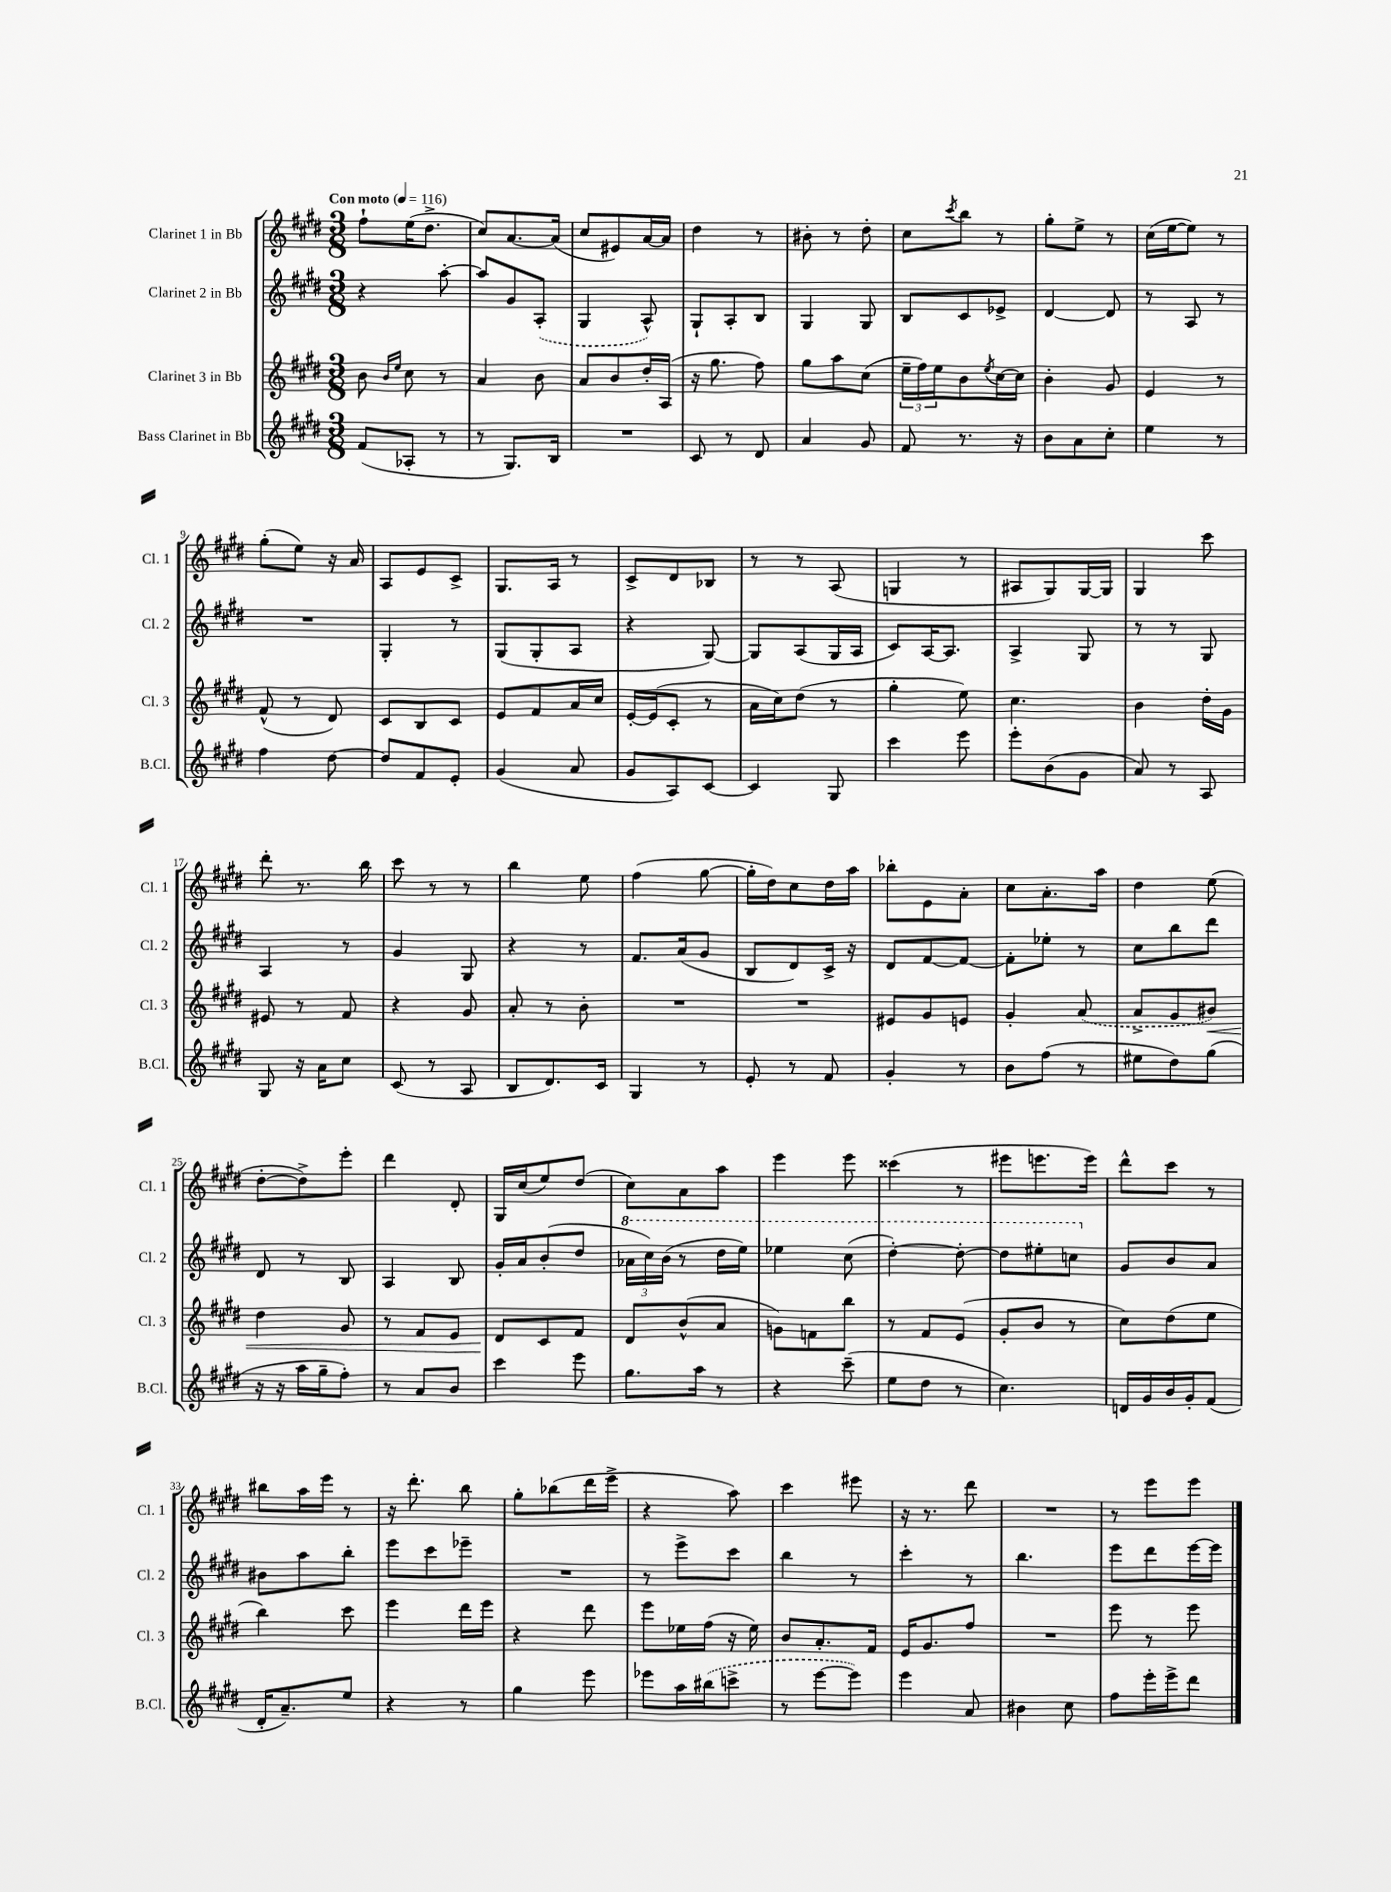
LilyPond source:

<<
\new StaffGroup <<
\new Staff = "s0" \with { instrumentName = "Clarinet 1 in Bb" shortInstrumentName = "Cl. 1" } {
    \clef treble \key e \major \numericTimeSignature \time 3/8 \tempo "Con moto" 4 = 116
    fis''8-! e''16( dis''8.-> |
    cis''8) a'8.~ a'16( |
    cis''8 eis'8) a'16~ a'16 |
    dis''4 r8 |
    bis'8-. r8 dis''8-. |
    cis''8 \acciaccatura { cis'''8 } b''8 r8 |
    gis''8-. e''8-> r8 |
    cis''16( e''16~ e''8) r8 |
    gis''8-.( e''8) r16 a'16 |
    a8 e'8 cis'8-> |
    gis8. a16 r8 |
    cis'8-> dis'8 bes8 |
    r8 r8 a8( |
    g4 r8 |
    ais8 gis8) gis16~ gis16 |
    gis4 cis'''8 |
    dis'''8-. r8. b''16 |
    cis'''8 r8 r8 |
    b''4 e''8 |
    fis''4( gis''8~ |
    gis''16-. dis''16) cis''8 dis''16 a''16 |
    bes''8-. e'8 a'8-. |
    cis''8 a'8.-. a''16 |
    dis''4 e''8( |
    dis''8~-. dis''8->) e'''8-. |
    dis'''4 dis'8-. |
    gis16 cis''16( e''8) dis''8( |
    cis''8) a'8 a''8 |
    e'''4 e'''8 |
    cisis'''4( r8 |
    eis'''8 e'''8. e'''16) |
    dis'''8-^ cis'''8 r8 |
    bis''8 a''16 e'''16 r8 |
    r16 dis'''8.-. b''8 |
    gis''8-. bes''8( dis'''16 e'''16-> |
    r4 a''8) |
    cis'''4 eis'''8 |
    r16 r8. dis'''8 |
    R4. |
    r8 e'''8 e'''8 \bar "|." |
}
\new Staff = "s1" \with { instrumentName = "Clarinet 2 in Bb" shortInstrumentName = "Cl. 2" } {
    \clef treble \key e \major \numericTimeSignature \time 3/8
    r4 a''8~-. |
    a''8 gis'8 \once \slurDashed a8-.( |
    gis4 a8-^) |
    gis8-! a8-. b8 |
    gis4 gis8 |
    b8 cis'8 ees'8-> |
    dis'4~ dis'8 |
    r8 a8 r8 |
    R4. |
    gis4-. r8 |
    gis8( gis8-. a8 |
    r4 gis8~) |
    gis8 a8( gis16 a16 |
    cis'8) a16~ a8. |
    a4-> gis8 |
    r8 r8 gis8 |
    a4 r8 |
    gis'4 gis8 |
    r4 r8 |
    fis'8. a'16( gis'8 |
    b8 dis'8) cis'16-> r16 |
    dis'8 fis'8~ fis'8~ |
    fis'8-. ees''8-. r8 |
    cis''8 b''8 dis'''8 |
    dis'8 r8 b8 |
    a4 b8 |
    gis'16-. a'16 b'8-.( dis''8 |
    \tuplet 3/2 { \ottava #1 aes''16 cis'''16) b''16( } r8 dis'''16 e'''16) |
    ees'''4 cis'''8( |
    dis'''4~-.) dis'''8~-. |
    dis'''8 eis'''8-. c'''8 \ottava #0 |
    gis'8 b'8 a'8 |
    bis'8 a''8 b''8-. |
    e'''8 cis'''8 ees'''8-- |
    R4. |
    r8 e'''8-> cis'''8 |
    b''4 r8 |
    cis'''4-. r8 |
    b''4. |
    e'''8 dis'''8 e'''16~ e'''16 \bar "|." |
}
\new Staff = "s2" \with { instrumentName = "Clarinet 3 in Bb" shortInstrumentName = "Cl. 3" } {
    \clef treble \key e \major \numericTimeSignature \time 3/8
    b'8 \grace { b'16 e''16 } cis''8 r8 |
    a'4 b'8 |
    a'8 b'8 dis''16-. a16( |
    r16 gis''8. fis''8) |
    gis''8 a''8 cis''8( |
    \tuplet 3/2 { e''16-- fis''16) e''16 } b'8 \acciaccatura { e''8 } cis''16~ cis''16 |
    b'4-. gis'8 |
    e'4 r8 |
    fis'8-^( r8 dis'8) |
    cis'8 b8 cis'8 |
    e'8 fis'8 a'16 cis''16 |
    e'16~-. e'16( cis'8-. r8 |
    a'16 cis''16) dis''8( r8 |
    gis''4-. e''8) |
    cis''4. |
    b'4 dis''16-. gis'16 |
    eis'8 r8 fis'8 |
    r4 gis'8 |
    a'8-. r8 b'8-. |
    R4. |
    R4. |
    eis'8 gis'8 e'8 |
    gis'4-. \once \slurDashed a'8( |
    a'8-> gis'8 bis'8\<) |
    dis''4 gis'8 |
    r8 fis'8 e'8 |
    dis'8\! cis'8 fis'8 |
    dis'8 b'8-^( a'8 |
    g'8) f'8 b''8 |
    r8 fis'8 e'8( |
    gis'8-. b'8 r8 |
    cis''8) dis''8( e''8 |
    b''4) cis'''8 |
    e'''4 dis'''16 e'''16 |
    r4 dis'''8 |
    e'''8 ees''16 fis''16( r16 ees''16) |
    b'8 a'8.-. fis'16 |
    e'16 gis'8. fis''8 |
    R4. |
    e'''8 r8 e'''8 \bar "|." |
}
\new Staff = "s3" \with { instrumentName = "Bass Clarinet in Bb" shortInstrumentName = "B.Cl." } {
    \clef treble \key e \major \numericTimeSignature \time 3/8
    fis'8( aes8-. r8 |
    r8 gis8.) b16 |
    R4. |
    cis'8 r8 dis'8 |
    a'4 gis'8 |
    fis'8 r8. r16 |
    b'8 a'8 cis''8-. |
    e''4 r8 |
    fis''4 dis''8~ |
    dis''8 fis'8 e'8-. |
    gis'4( a'8 |
    gis'8 a8) cis'8~ |
    cis'4 gis8 |
    cis'''4 e'''8 |
    e'''8-. b'8( gis'8 |
    a'8) r8 a8 |
    gis8 r16 a'16 cis''8 |
    cis'8( r8 a8 |
    b8 dis'8.) cis'16 |
    gis4 r8 |
    e'8-. r8 fis'8 |
    gis'4-. r8 |
    b'8 fis''8( r8 |
    eis''8 dis''8) gis''8( |
    r16 r16 a''16 gis''16-- fis''8-.) |
    r8 a'8 b'8 |
    cis'''4 e'''8 |
    gis''8. a''16 r8 |
    r4 cis'''8--( |
    e''8 dis''8 r8 |
    cis''4.) |
    d'16 gis'16 b'16 gis'16-. fis'8( |
    dis'16-. a'8.--) e''8 |
    r4 r8 |
    gis''4 e'''8 |
    ees'''8 a''16 \once \slurDashed bis''16( c'''8-> |
    r8 e'''8~ e'''8) |
    e'''4 a'8 |
    bis'4 cis''8 |
    fis''8 e'''16-. e'''16-> dis'''8 \bar "|." |
}
>>
>>
